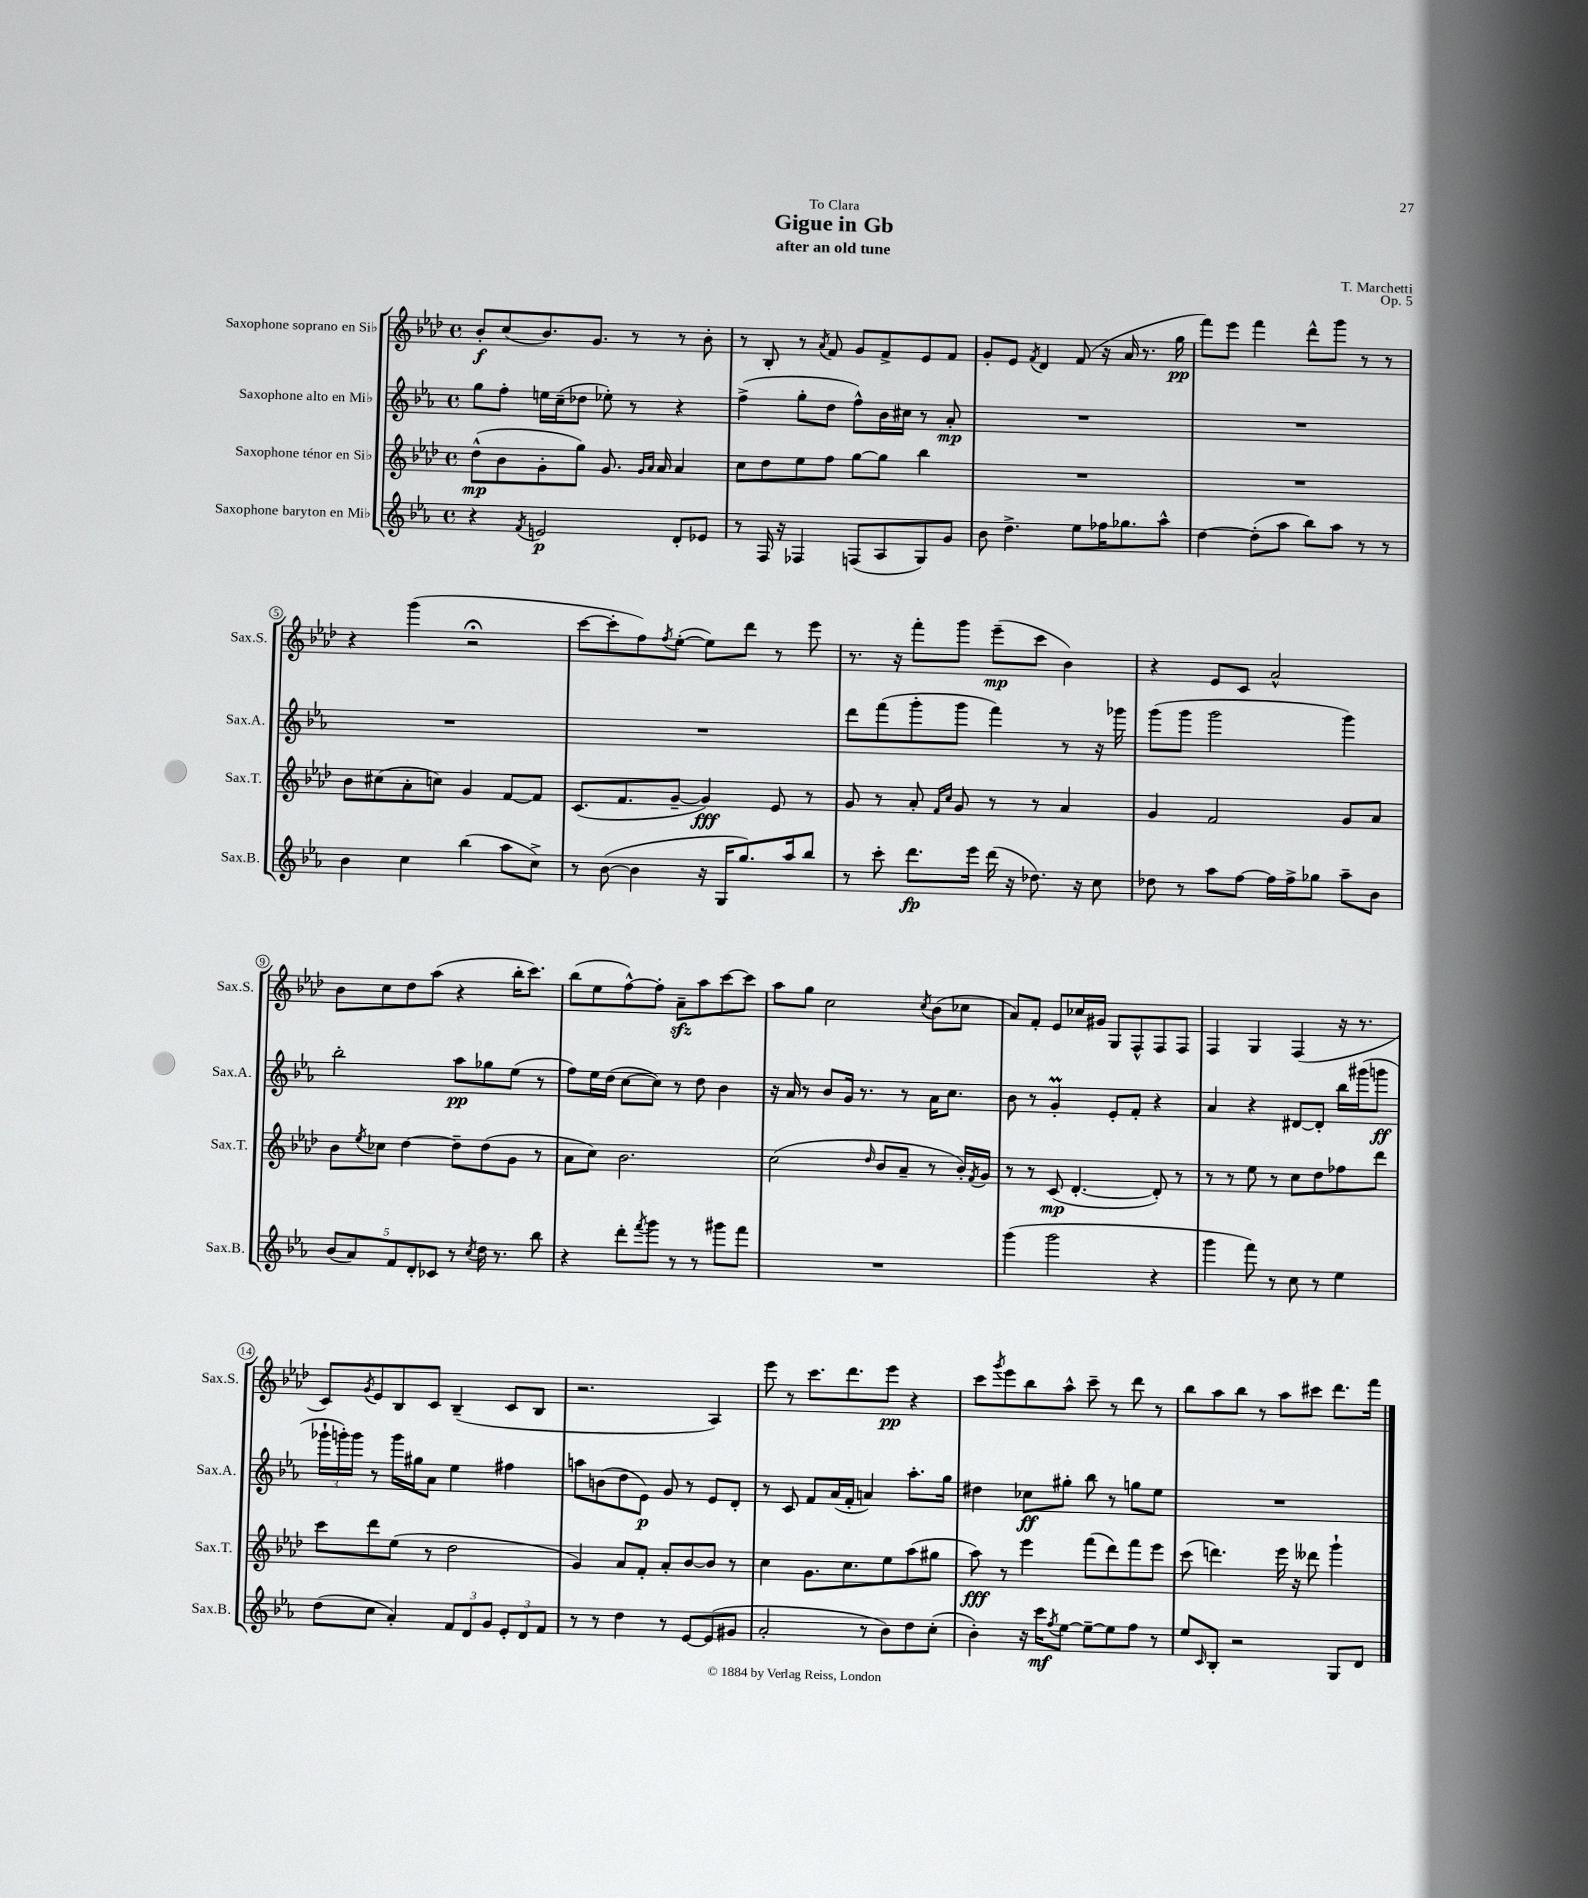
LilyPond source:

\header { title = "Gigue in Gb" composer = "T. Marchetti" subtitle = "after an old tune" dedication = "To Clara" opus = "Op. 5" }
<<
\new StaffGroup <<
\new Staff = "s0" \with { instrumentName = "Saxophone soprano en Sib" shortInstrumentName = "Sax.S." } {
    \clef treble \key aes \major \defaultTimeSignature \time 4/4
    bes'8-.\f c''8( bes'8.) g'8. r8 r8 bes'8-. |
    r8 bes8-. r8 \acciaccatura { aes'8 } f'8 g'8 f'8-> ees'8 f'8 |
    g'8-. ees'8 \acciaccatura { f'8 } des'4 f'8( r16 aes'16 r8. g''16\pp |
    f'''8) ees'''8 f'''4 des'''8-^ g'''8 r8 r8 |
    r4 g'''4( r2\fermata |
    c'''8~ c'''8-. f''8) \acciaccatura { f''8 } ees''8~-.( ees''8) des'''8 r8 ees'''8 |
    r8. r16 f'''8-. g'''8 ees'''8--\mp( c'''8 bes'4) |
    r4 ees'8 c'8 aes'2-^ |
    bes'8 c''8 des''8 aes''8( r4 bes''16-. c'''8.) |
    bes''8( ees''8 f''8~-^) f''8-. aes'8--\sfz aes''8 c'''8~ c'''8 |
    aes''8 g''8 c''2 \acciaccatura { c''8 } bes'8( ces''8 |
    aes'8) f'8-. ees'8 ces''16 gis'16 g8 f8-^ f8 f8 |
    f4 g4 f4( r16 r8. |
    c'8) \acciaccatura { g'8 } ees'8 bes8 c'8 bes4--( c'8 bes8 |
    r2. aes4) |
    ees'''8 r8 c'''8. des'''8. ees'''8\pp r4 |
    c'''8 \acciaccatura { g'''8 } ees'''8 bes''8 aes''8-^ c'''8-- r8 des'''8 r8 |
    bes''8 aes''8 bes''8 r8 aes''8 cis'''8 des'''8. f'''16 \bar "|." |
}
\new Staff = "s1" \with { instrumentName = "Saxophone alto en Mib" shortInstrumentName = "Sax.A." } {
    \clef treble \key ees \major \defaultTimeSignature \time 4/4
    g''8 f''8-. e''16 c''16--( des''8 ees''8-.) r8 r4 |
    f''4->( g''8-. d''8 f''8-^) bes'16 cis''16 r8 aes'8-.\mp |
    R1 |
    R1 |
    R1 |
    R1 |
    d'''8 f'''8( g'''8-. g'''8 f'''4) r8 r16 ges'''16 |
    g'''8( g'''8 g'''2 g'''4) |
    bes''2-. aes''8\pp ges''8 ees''8( r8 |
    f''8) ees''16 d''16( c''8~ c''8) r8 d''8 bes'4 |
    r16 aes'16 r8 bes'8 g'16 r8. r8 aes'16 c''8. |
    bes'8 r8 g'4-.\prall ees'8-. f'8-. r4 |
    aes'4 r4 dis'8~ dis'8-. bes''16 gis'''16( g'''8\ff |
    \tuplet 3/2 { ges'''16-! g'''16-.) g'''16 } r8 g'''16 gis''16 aes'8 ees''4 fis''4 |
    a''8 b'8( d''8 ees'8\p) g'8 r8 ees'8 d'8-. |
    r8 c'8 f'8 aes'16( f'16-. a'4) aes''8.-. g''16 |
    dis''4 ces''8\ff gis''8-. bes''8 r8 g''8 ees''8 |
    R1 \bar "|." |
}
\new Staff = "s2" \with { instrumentName = "Saxophone ténor en Sib" shortInstrumentName = "Sax.T." } {
    \clef treble \key aes \major \defaultTimeSignature \time 4/4
    des''8-^\mp( bes'8 g'8-. g''8) g'8. \grace { g'16 aes'16 } aes'16 aes'4 |
    c''8 des''8 ees''8 f''8 g''8~ g''8 bes''4 |
    R1 |
    R1 |
    bes'8 cis''8( aes'8-. c''8) g'4 f'8~ f'8 |
    c'8.( f'8. g'8~-- g'4\fff) ees'8 r8 |
    g'8 r8 aes'8-. \grace { f'16 c''16 } g'8 r8 r8 aes'4 |
    g'4 f'2 g'8 aes'8 |
    bes'8 \acciaccatura { ees''8 } ces''8 des''4~ des''8-- des''8( g'8 r8 |
    aes'8 c''8) bes'2. |
    c''2( \grace { des''16 } bes'8 aes'8-- r8 bes'16-.) \acciaccatura { f'8 } g'16 |
    r8 r8 c'8\mp( des'4.~-. des'8-.) r8 |
    r8 r8 ees''8 r8 c''8 des''8 fes''8 des'''8 |
    c'''8 des'''8 ees''8( r8 des''2 |
    g'4) aes'8 f'8-. aes'8-. bes'8~ bes'8 r8 |
    c''4 g'8. c''8. ees''8 aes''8( gis''8 |
    aes''8\fff) r8 ees'''4 f'''8( des'''8) f'''8 ees'''8 |
    c'''8( d'''4.) ees'''16 r16 deses'''8 g'''4-! \bar "|." |
}
\new Staff = "s3" \with { instrumentName = "Saxophone baryton en Mib" shortInstrumentName = "Sax.B." } {
    \clef treble \key ees \major \defaultTimeSignature \time 4/4
    r4 \acciaccatura { f'8 } e'2\p d'8-. ees'8 |
    r8 f16 r16 fes4 f8( aes8 g8) g'8 |
    bes'8 d''4.-> ees''8 fes''16 ges''8. aes''8-^ |
    d''4~ d''8-.( aes''8 bes''8) aes''8 r8 r8 |
    bes'4 c''4 bes''4( aes''8 c''8->) |
    r8 bes'8~( bes'4 r16 g16 g''8.) aes''16 bes''8 |
    r8 c'''8-. d'''8.\fp ees'''16 d'''16( r16 des''8.) r16 c''8 |
    des''8 r8 aes''8 f''8~ f''16 f''16-> ges''8 aes''8-- bes'8 |
    \tuplet 5/4 { bes'8( aes'8) f'8 d'8-. ces'8 } r8 \acciaccatura { c''8 } d''16 r8. bes''8 |
    r4 d'''8-. \acciaccatura { f'''8 } g'''8 r8 r8 gis'''8 f'''8 |
    R1 |
    g'''4( g'''2 r4 |
    g'''4 f'''8) r8 c''8 r8 ees''4 |
    d''8( c''8 aes'4-.) \tuplet 3/2 { f'8 d'8 g'8 } \tuplet 3/2 { ees'8-. d'8 f'8 } |
    r8 r8 d''4 r8 ees'8~ ees'8( gis'8 |
    aes'2-. r8 bes'8) d''8 c''8-.( |
    bes'4-.) r16 c'''16\mf \acciaccatura { f''8 } ees''8~ ees''8~-- ees''8 f''8 r8 |
    ees''8 \grace { c'16 } bes8-. r2 g8 d'8 \bar "|." |
}
>>
>>
\layout { \context { \Score \override BarNumber.stencil = #(make-stencil-circler 0.1 0.3 ly:text-interface::print) } }
